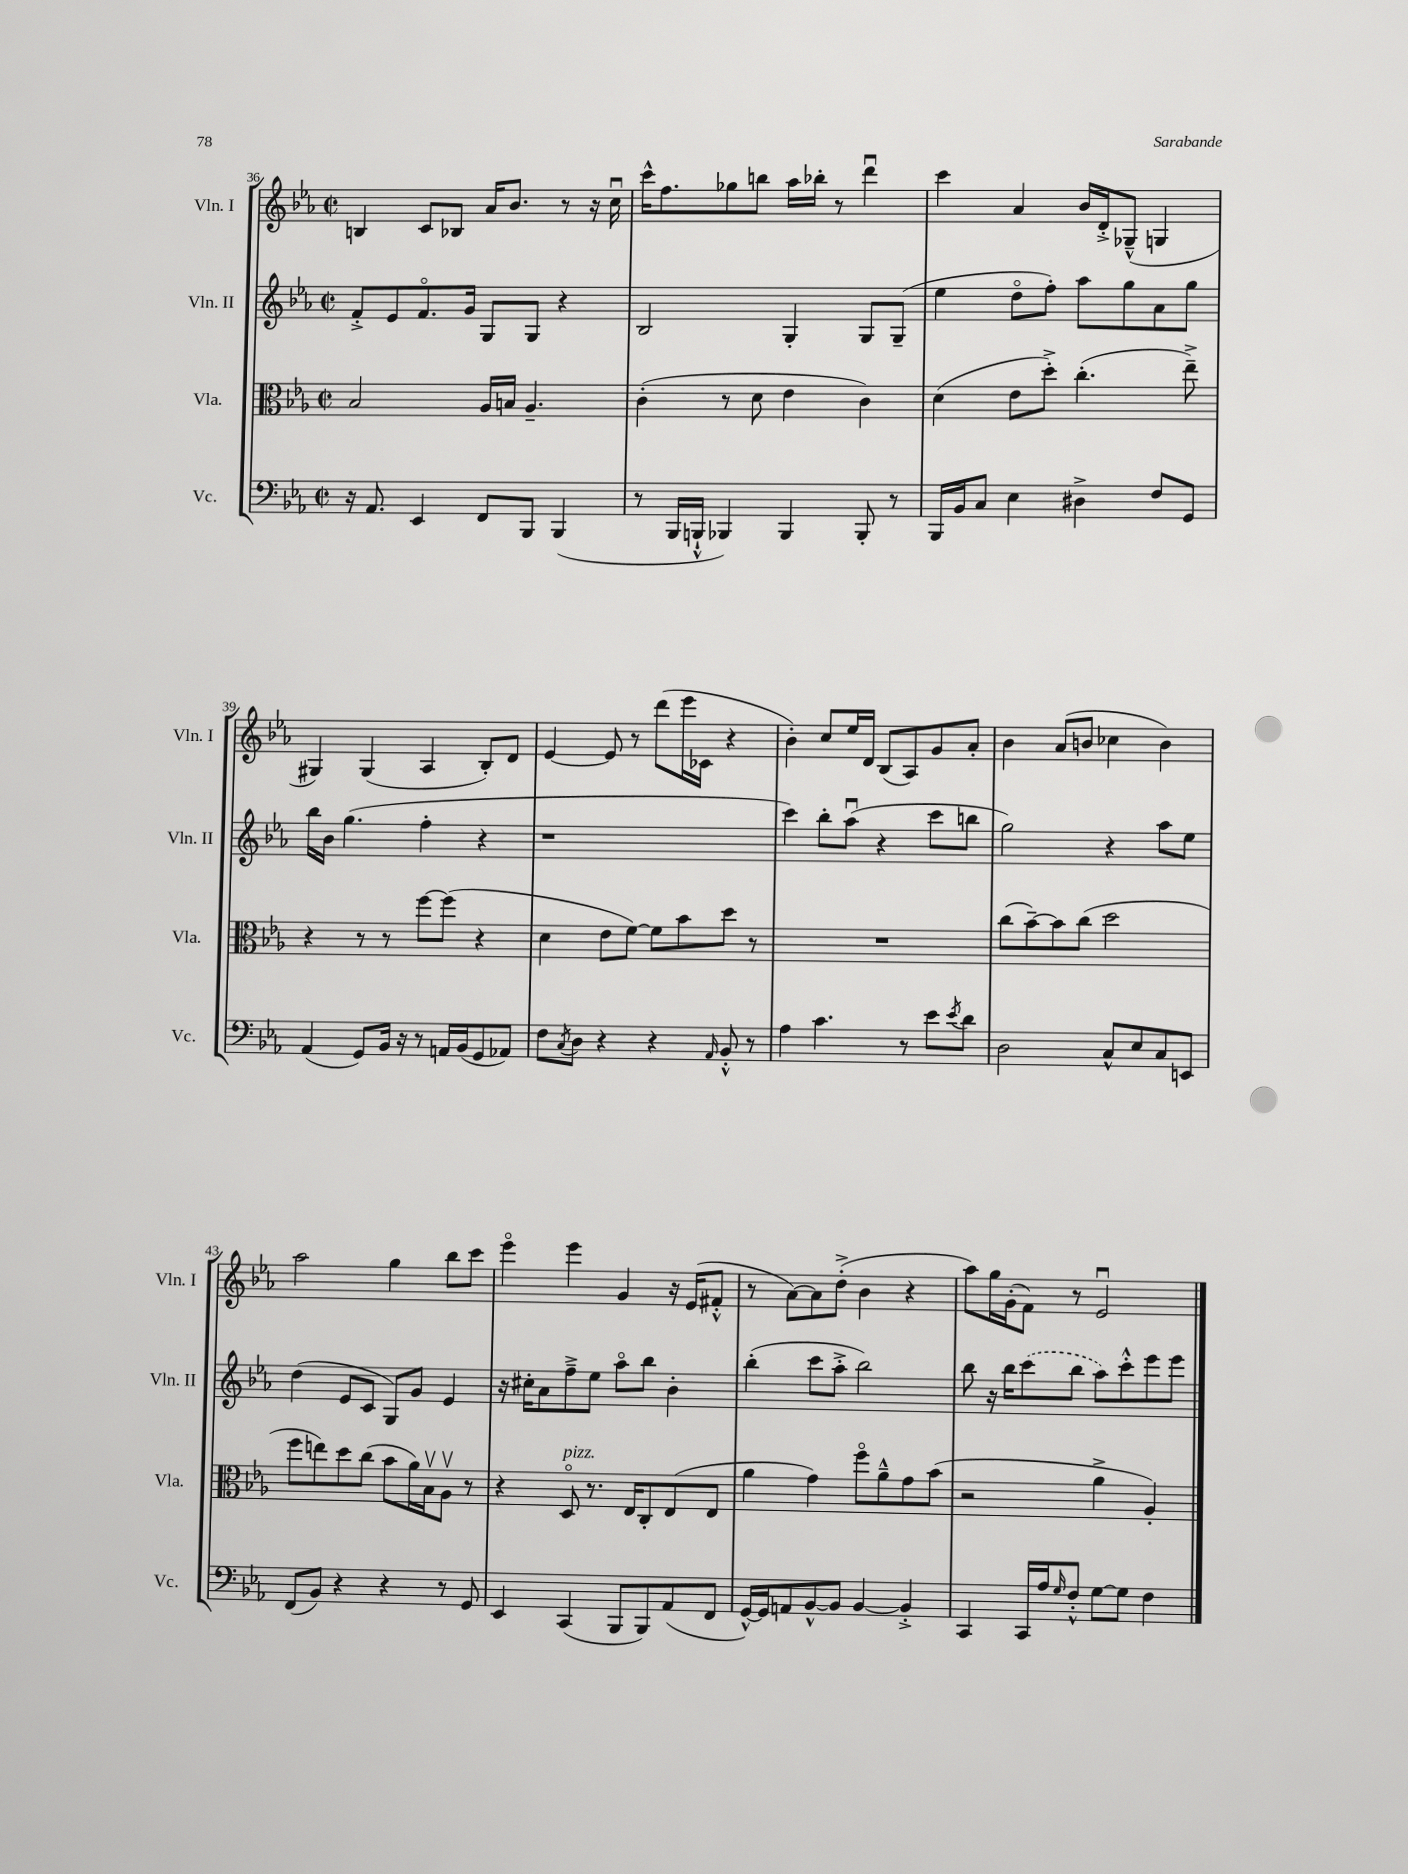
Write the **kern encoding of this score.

**kern	**kern	**kern	**kern
*staff4	*staff3	*staff2	*staff1
*clefF4	*clefC3	*clefG2	*clefG2
*k[b-e-a-]	*k[b-e-a-]	*k[b-e-a-]	*k[b-e-a-]
*M2/2	*M2/2	*M2/2	*M2/2
*met(c|)	*met(c|)	*met(c|)	*met(c|)
16r	2B-	8f'^	4B
8.AA-	.	.	.
.	.	8e-	.
4EE-	.	8.fo	8c
.	.	.	8B-
.	.	16g	.
8FF	16A-	8G	16a-
.	16B	.	8.b-
8BBB-	4.A-~	8G	.
(4BBB-	.	4r	8r
.	.	.	16r
.	.	.	16ccu
=	=	=	=
8r	(4c'	2B-	16ccc^^
.	.	.	8.ff
16BBB-	.	.	.
16BBB`^^	.	.	.
4BBB-)	8r	.	8gg-
.	8d	.	8bb
4BBB-	4e-	4G'	16aa-
.	.	.	16bb-'
.	.	.	8r
8BBB-'	4c)	8G	4dddu
8r	.	(8G~	.
=	=	=	=
16BBB-	(4d	4ee-	4ccc
16BB-	.	.	.
8C	.	.	.
4E-	8e-	8ddo	4a-
.	8dd'^)	8ff')	.
4D#^	(4.cc'	8aa-	16b-
.	.	.	16d'^
.	.	8gg	(8G-~^^
8F	.	8a-	4G
8GG	8ee-~^)	8gg	.
=	=	=	=
(4AA-	4r	16bb-	4G#)
.	.	16b-	.
.	.	(4.gg	.
8GG)	8r	.	(4G#
16BB-	8r	.	.
16r	.	.	.
8r	[8ff	4ff'	4A-
16AA	(8ff]	.	.
(16BB-	.	.	.
8GG	4r	4r	8B-')
8AA-)	.	.	8d
=	=	=	=
8F	4d	1r	[4e-
8qC	.	.	.
8D	.	.	.
4r	8e-	.	8e-]
.	[8f)	.	8r
4r	8f]	.	(8ddd
.	8b-	.	16eee-
.	.	.	16c-
16qqAA-	.	.	.
8BB-'^^	8dd	.	4r
8r	8r	.	.
=	=	=	=
4A-	1r	4ccc)	4b-')
4.c	.	8bb-'	8cc
.	.	(8aa-u	16ee-
.	.	.	16d
.	.	4r	(8B-
8r	.	.	8A-)
8e-	.	8ccc	8g
8qe-	.	.	.
8d	.	8bb	8a-'
=	=	=	=
2D	(8cc	2gg)	4b-
.	[8b-~)	.	.
.	8b-]	.	(8a-
.	(8cc	.	8b
8C^^	2dd	4r	4cc-
8E-	.	.	.
8C	.	8aa-	4b)
8EE	.	8ee-	.
=	=	=	=
(8FF	8ff	(4dd	2aa-
8BB-)	8ee)	.	.
4r	8dd	8e-	.
.	(8cc	8c	.
4r	8b-	8G)	4gg
.	16a-)	8g	.
.	16B-v	.	.
8r	8A-v	4e-	8bb-
8GG	8r	.	8ccc
=	=	=	=
4EE-	4r	16r	4eee-o
.	.	16cc#'	.
.	.	8a-	.
(4CC	8Do	8ff~^	4eee-
.	8.r	8ee-	.
8BBB-	.	8aa-o	4g
.	16E-	.	.
8BBB-)	8C'	8bb-	.
(8AA-	(8E-	4b-'	16r
.	.	.	(16e-
8FF	8E-	.	8f#'^^
=	=	=	=
[16GG^^)	4a-	(4bb-'	8r
16GG]	.	.	.
8AA	.	.	[8a-)
[8BB-^^	4g)	8ccc	8a-]
8BB-]	.	8aa-'^	(8dd'^
[4BB-	8ffo	2bb-)	4b-
.	8a-~^^	.	.
4BB-'^]	8g	.	4r
.	(8b-	.	.
=	=	=	=
4CC	2r	8bb-	8aa-)
.	.	16r	16gg
.	.	16bb-	(16g'
16CC	.	(8ccc	8f)
16A-	.	.	.
16qqG	.	.	.
8F'^^	.	8bb-	8r
[8G	4a-^	8aa-)	2e-u
8G]	.	8ccc'^^	.
4F	4A-')	8eee-	.
.	.	8eee-	.
==	==	==	==
*-	*-	*-	*-
